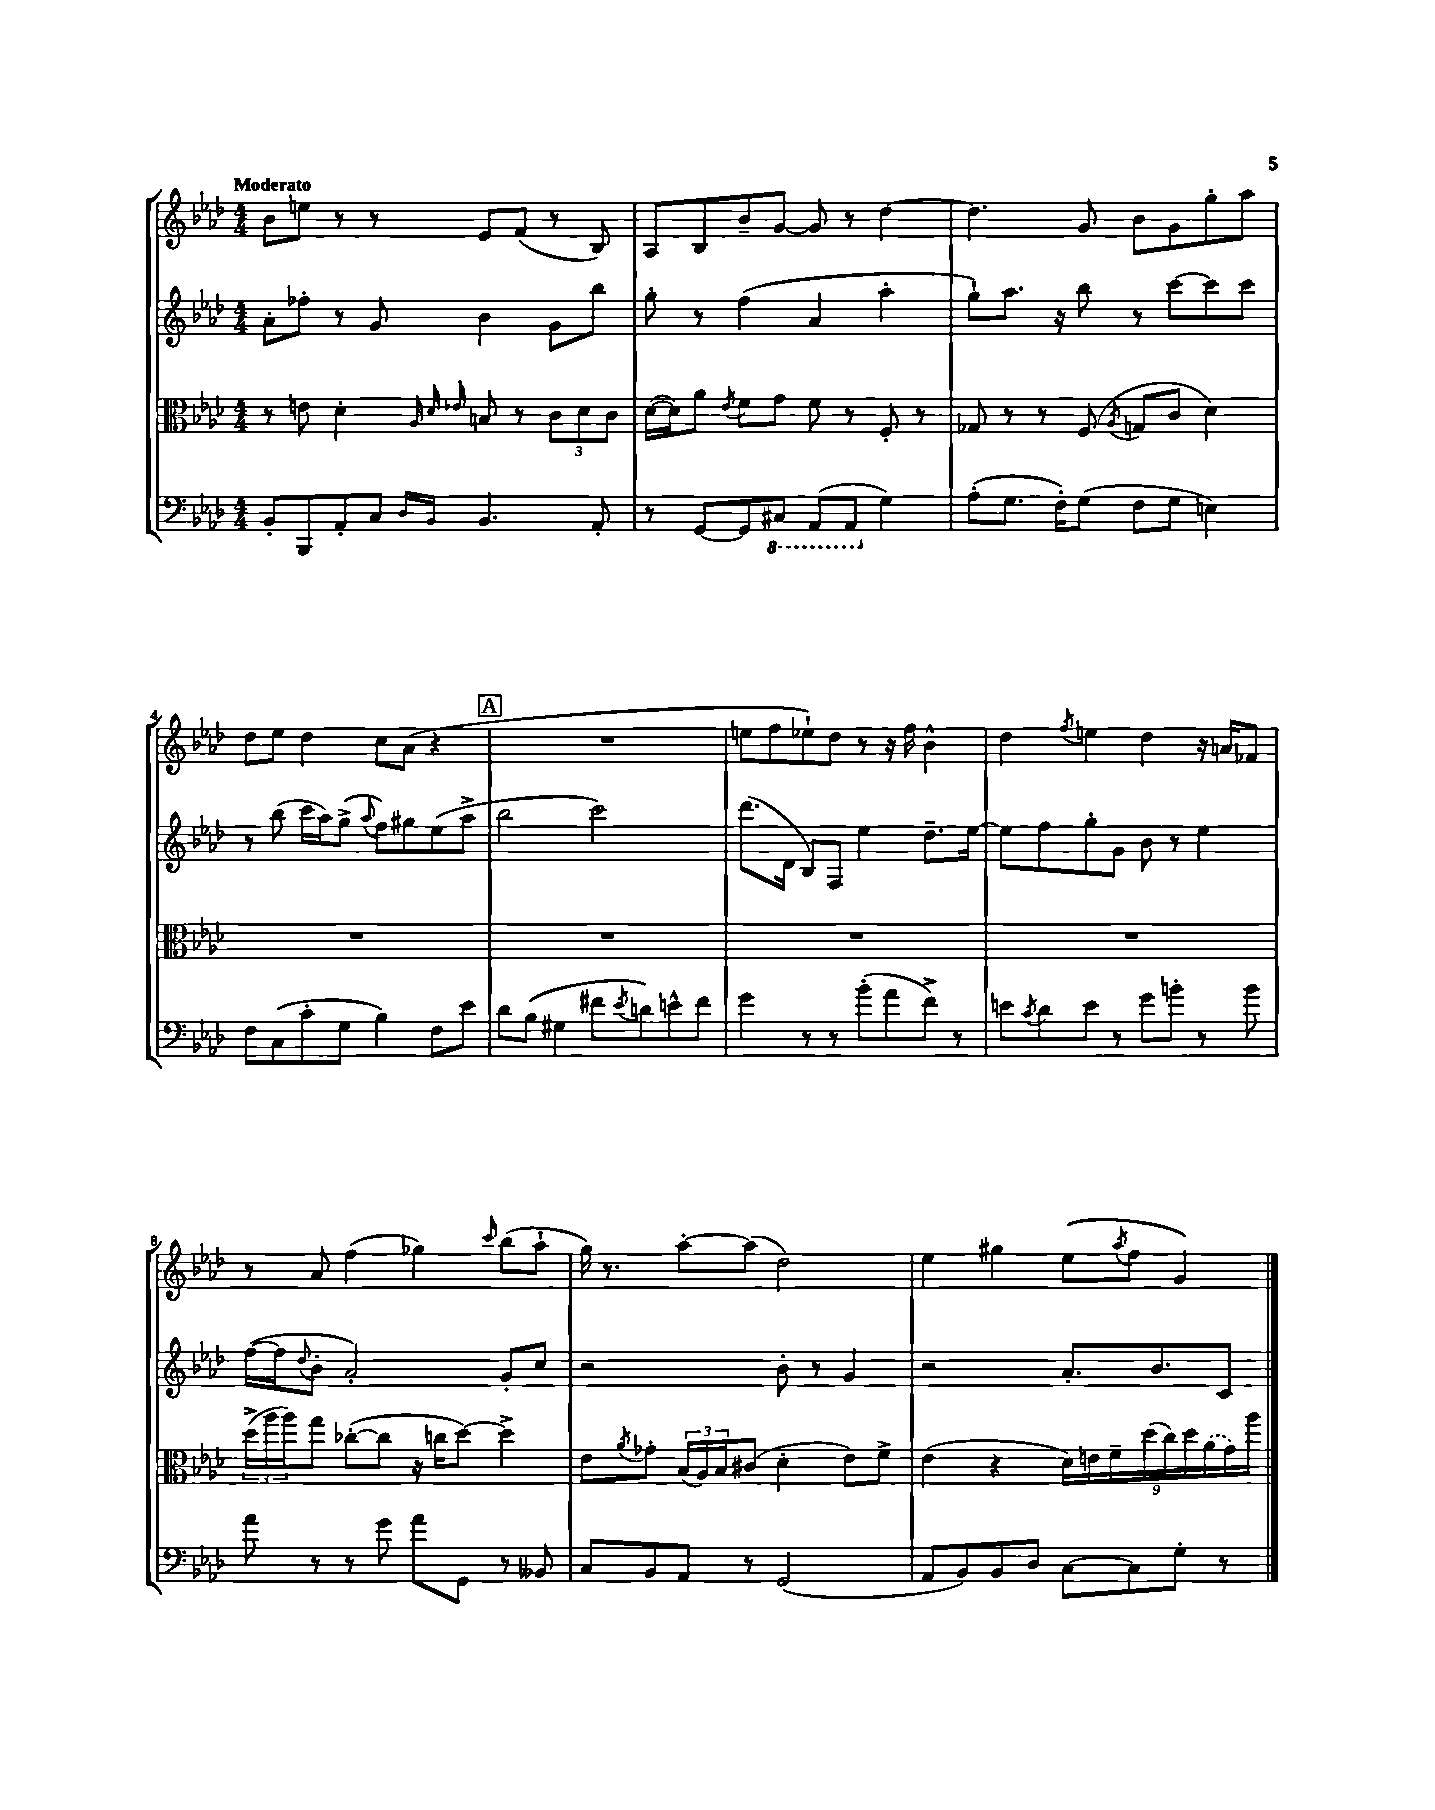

**kern	**kern	**kern	**kern
*staff4	*staff3	*staff2	*staff1
*clefF4	*clefC3	*clefG2	*clefG2
*k[b-e-a-d-]	*k[b-e-a-d-]	*k[b-e-a-d-]	*k[b-e-a-d-]
*M4/4	*M4/4	*M4/4	*M4/4
8BB-'	8r	8a-'	8b-
8BBB-	8e	8ff-'	8ee
8AA-'	4d-'	8r	8r
8C	.	8g	8r
.	32qqA-	.	.
16qqD-	32qqd-	.	.
16qqBB-	32qqe-	.	.
4.BB-	8B	4b-	8e-
.	8r	.	(8f
.	12c	8g	8r
.	12d-	.	.
8AA-'	.	8bb-	8B-)
.	12c	.	.
=	=	=	=
8r	([16d-	8gg'	8A-
.	16d-])	.	.
[8GG	8a-	8r	8B-
.	8qe-	.	.
8GG]	8f	(4ff	8b-~
8CC#	8g	.	[8g
(8AAA-	8f	4a-	8g]
8AAA-	8r	.	8r
4G)	8F'	4aa-'	[4dd-
.	8r	.	.
=	=	=	=
(8A-'	8G-	8gg`)	4.dd-]
8.G	8r	8.aa-	.
.	8r	.	.
16F')	.	16r	.
(8G	(8F	8bb-	8g
.	8qA-	.	.
8F	8G	8r	8b-
8G	8c	[8ccc	8g
4E)	4d-)	8ccc]	8gg'
.	.	8ccc	8aa-
=	=	=	=
8F	1r	8r	8dd-
(8C	.	(8bb-	8ee-
8c'	.	16ccc	4dd-
.	.	16aa-)	.
8G	.	(8gg^	.
.	.	8qqaa-	.
4B-)	.	8ff)	8cc
.	.	8gg#	(8a-
8F	.	(8ee-	4r
8e-	.	8aa-^	.
=	=	=	=
8d-	1r	2bb-	1r
(8B-	.	.	.
4G#	.	.	.
8f#	.	2ccc)	.
8qe-	.	.	.
8d)	.	.	.
8e^^	.	.	.
8f#	.	.	.
=	=	=	=
4g	1r	(8.ddd-	8ee
.	.	.	8ff
.	.	16d-	.
8r	.	8B-)	8ee-`)
8r	.	8F	8dd-
(8b-'	.	4ee-	8r
8a-	.	.	16r
.	.	.	16ff
8f^)	.	8.dd-~	4b-^^
8r	.	.	.
.	.	[16ee-	.
=	=	=	=
8e	1r	8ee-]	4dd-
8qc	.	.	.
8d-	.	8ff	.
.	.	.	8qff
8e	.	8gg'	4ee
8r	.	8g	.
8g	.	8b-	4dd-
8b'	.	8r	.
8r	.	4ee-	16r
.	.	.	16a
8b	.	.	8f-
=	=	=	=
8a-	(24dd-^	([16ff	8r
.	24aa-	.	.
.	.	16ff]	.
.	24aa-)	.	.
.	.	8qqdd-	.
8r	8gg	8b-'	8a-
8r	([8cc-'	2a-')	(4ff
8g	8cc-]	.	.
8a-	16r	.	4gg-)
.	16cc	.	.
8GG	[8dd-)	.	.
.	.	.	16qqccc
8r	4dd-^]	8g'	(8bb-
8BB--	.	8cc	8aa-`
=	=	=	=
8C	8e-	2r	16gg)
.	.	.	8.r
.	8qa-	.	.
8BB-	8g-'	.	.
8AA-	(24B-	.	[8aa-'
.	24A-)	.	.
.	24B-	.	.
8r	(8c#	.	(8aa-]
(2GG	4d-'	8b-'	2dd-)
.	.	8r	.
.	8e-)	4g	.
.	8f^	.	.
=	=	=	=
8AA-	(4e-	2r	4ee-
8BB-)	.	.	.
8BB-	4r	.	4gg#
8D-	.	.	.
[8C	18d-)	8.a-'	(8ee-
.	18e	.	.
.	18f~	.	.
.	.	.	8qaa-
8C]	.	.	8ff
.	(18dd-	.	.
.	.	8.b-	.
.	18cc)	.	.
8G'	.	.	4g)
.	18dd-	.	.
.	(18a-	.	.
8r	.	8c	.
.	18g)	.	.
.	18aa-	.	.
==	==	==	==
*-	*-	*-	*-
